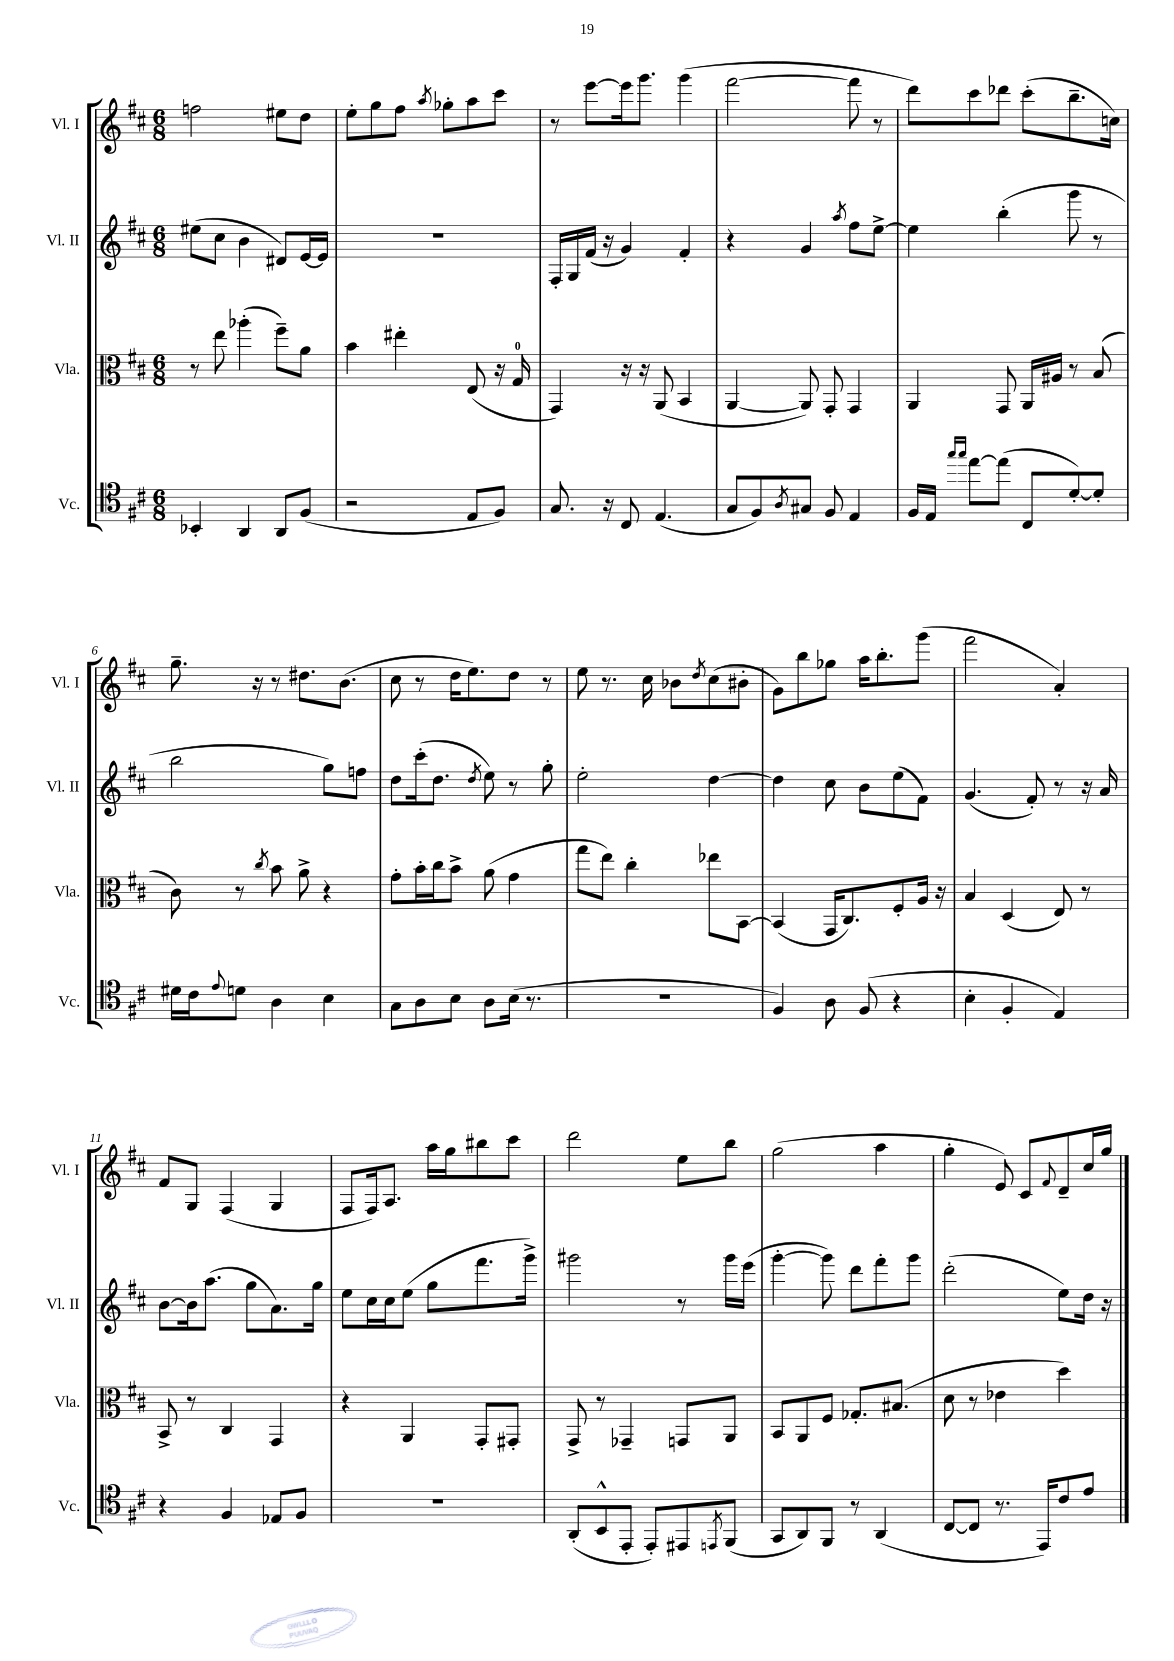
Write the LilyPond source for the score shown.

<<
\new StaffGroup <<
\new Staff = "s0" \with { instrumentName = "Vl. I" shortInstrumentName = "Vl. I" } {
    \clef treble \key d \major \numericTimeSignature \time 6/8
    f''2 eis''8 d''8 |
    e''8-. g''8 fis''8 \acciaccatura { a''8 } ges''8-. a''8 cis'''8 |
    r8 e'''8~ e'''16 g'''8. g'''4( |
    fis'''2~ fis'''8 r8 |
    d'''8) cis'''8 des'''8 cis'''8-.( b''8.-- c''16) |
    g''8.-- r16 r8 dis''8. b'8.( |
    cis''8 r8 d''16 e''8.) d''8 r8 |
    e''8 r8. cis''16 bes'8 \acciaccatura { d''8 } cis''8( bis'8-. |
    g'8) b''8 ges''8 a''16 b''8.-. g'''8( |
    fis'''2 a'4-.) |
    fis'8 g8 fis4( g4 |
    fis8 fis16) a8. a''16 g''16 bis''8 cis'''8 |
    d'''2 e''8 b''8 |
    g''2( a''4 |
    g''4-. e'8) cis'8 \appoggiatura { fis'8 } d'8-- cis''16 g''16 \bar "|." |
}
\new Staff = "s1" \with { instrumentName = "Vl. II" shortInstrumentName = "Vl. II" } {
    \clef treble \key d \major \numericTimeSignature \time 6/8
    eis''8( cis''8 b'4 dis'8) e'16~ e'16 |
    R2. |
    fis16-. g16 fis'16( r16 g'4) fis'4-. |
    r4 g'4 \acciaccatura { a''8 } fis''8 e''8~-> |
    e''4 b''4-.( g'''8 r8 |
    b''2 g''8) f''8 |
    d''8 cis'''16-.( d''8. \acciaccatura { d''8 } e''8) r8 g''8-. |
    e''2-. d''4~ |
    d''4 cis''8 b'8 e''8( fis'8) |
    g'4.( fis'8-.) r8 r16 a'16 |
    b'8~ b'16 a''8.( g''8 a'8.) g''16 |
    e''8 cis''16 cis''16 e''8( g''8 fis'''8. g'''16->) |
    gis'''2 r8 gis'''16 e'''16( |
    g'''4~-. g'''8) d'''8 fis'''8-. g'''8 |
    d'''2-.( e''8) d''16 r16 \bar "|." |
}
\new Staff = "s2" \with { instrumentName = "Vla." shortInstrumentName = "Vla." } {
    \clef alto \key d \major \numericTimeSignature \time 6/8
    r8 e''8 aes''4-.( fis''8--) a'8 |
    b'4 eis''4-. e8( r16 g16-0 |
    g,4) r16 r16 a,8( b,4 |
    a,4~ a,8) g,8-. g,4 |
    a,4 g,8 a,16 ais16 r8 b8( |
    cis'8) r8 \acciaccatura { cis''8 } b'8 a'8-> r4 |
    g'8-. b'16-. cis''16 b'8-> a'8( g'4 |
    g''8 e''8) cis''4-. ees''8 b,8~ |
    b,4( g,16 cis8.) fis8-. a16 r16 |
    b4 d4( e8) r8 |
    b,8-> r8 cis4 g,4 |
    r4 a,4 g,8-. gis,8-. |
    g,8-> r8 ges,4-- g,8 a,8 |
    b,8 a,8 fis8 ges8.-. bis8.( |
    d'8 r8 ees'4 d''4) \bar "|." |
}
\new Staff = "s3" \with { instrumentName = "Vc." shortInstrumentName = "Vc." } {
    \clef tenor \key d \major \numericTimeSignature \time 6/8
    bes,4-. a,4 a,8 fis8( |
    r2 e8 fis8) |
    g8. r16 cis8 e4.( |
    g8 fis8) \acciaccatura { a8 } gis8 fis8 e4 |
    fis16 e16 \grace { g''16 g''16 } e''8~ e''8( cis8 d'8~-.) d'8-. |
    dis'16 cis'16 \appoggiatura { e'8 } d'8 a4 b4 |
    g8 a8 b8 a8 b16( r8. |
    R2. |
    fis4) a8 fis8( r4 |
    b4-. fis4-. e4) |
    r4 fis4 ees8 fis8 |
    R2. |
    a,8-.( b,8-^ e,8-. e,8-.) eis,8 \acciaccatura { e,8 } fis,8( |
    g,8 a,8) fis,8 r8 a,4( |
    cis8~ cis8 r8. e,16) cis'8 e'8 \bar "|." |
}
>>
>>
